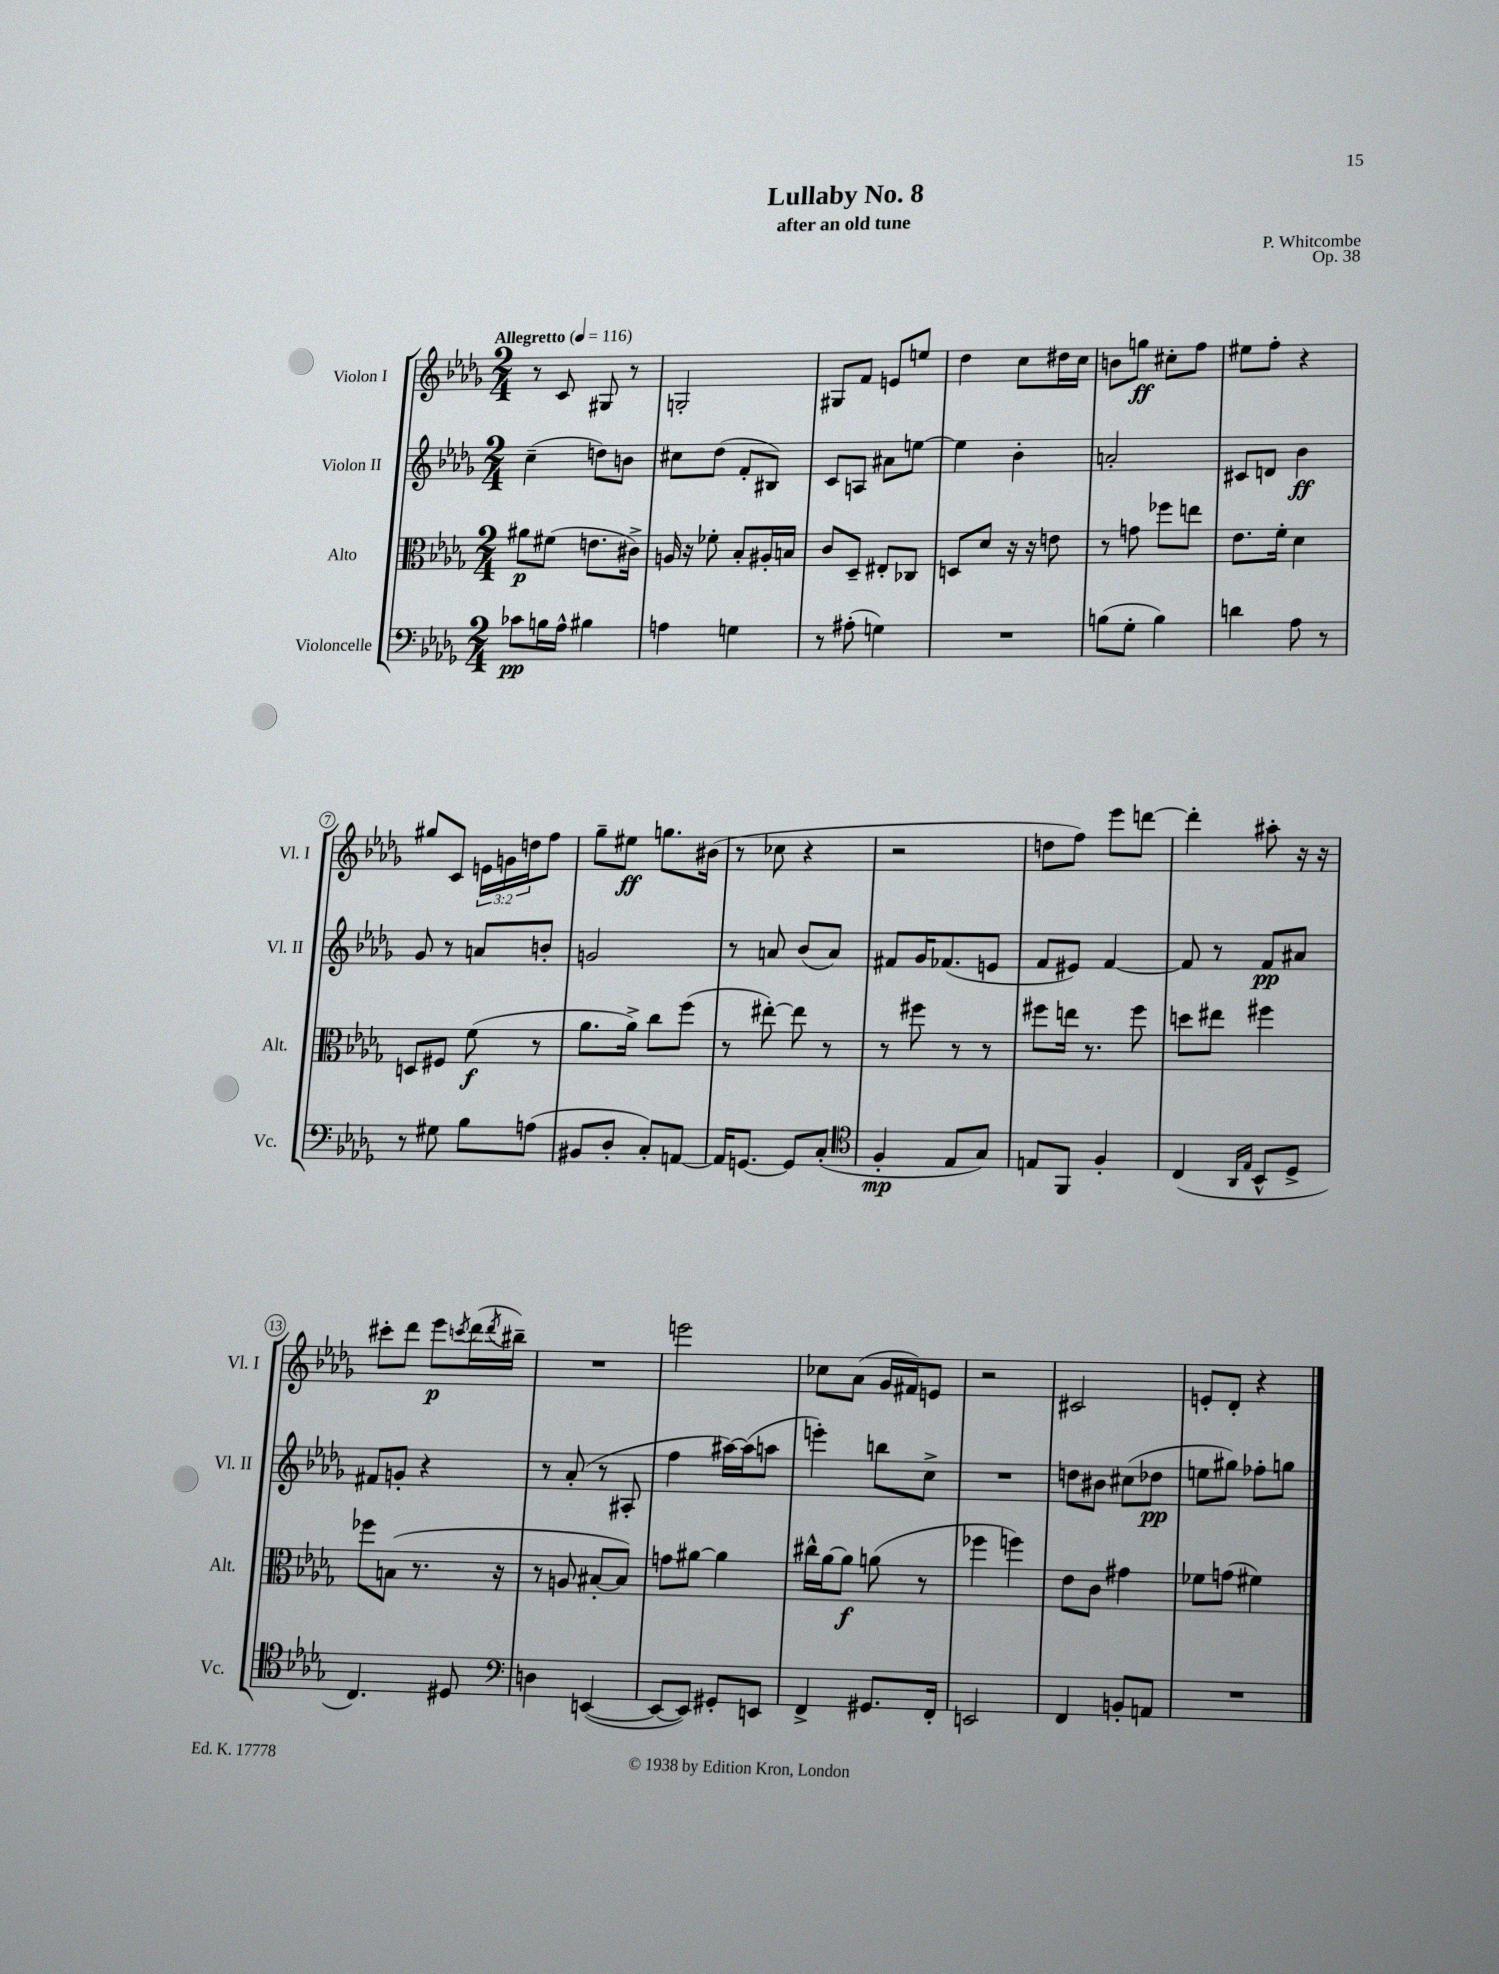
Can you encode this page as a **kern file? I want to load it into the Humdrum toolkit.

**kern	**dynam	**kern	**dynam	**kern	**dynam	**kern	**dynam
*part4	*part4	*part3	*part3	*part2	*part2	*part1	*part1
*staff4	*staff4	*staff3	*staff3	*staff2	*staff2	*staff1	*staff1
*I"Violoncelle	*	*I"Alto	*	*I"Violon II	*	*I"Violon I	*
*I'Vc.	*	*I'Alt.	*	*I'Vl. II	*	*I'Vl. I	*
*clefF4	*	*clefC3	*	*clefG2	*	*clefG2	*
*k[b-e-a-d-g-]	*	*k[b-e-a-d-g-]	*	*k[b-e-a-d-g-]	*	*k[b-e-a-d-g-]	*
*M2/4	*	*M2/4	*	*M2/4	*	*M2/4	*
*MM116	*	*MM116	*	*MM116	*	*MM116	*
=1	=1	=1	=1	=1	=1	=1	=1
!	!	!	!	!	!	!LO:TX:a:B:t=Allegretto	!
8c-X\L	pp	8a#X\L	p	(4cc~\	.	8r	.
16Bn\L	.	(8f#X\J	.	.	.	8c/	.
16A-^^\JJ	.	.	.	.	.	.	.
4B#X\	.	8.en\L	.	8ddn\L)	.	8G#X/	.
.	.	.	.	8bn\J	.	8r	.
.	.	16c#X^\Jk)	.	.	.	.	.
=2	=2	=2	=2	=2	=2	=2	=2
4An\	.	16An/	.	8cc#X\L	.	2Gn'/	.
.	.	16r	.	.	.	.	.
.	.	8f-X'\	.	(8dd-\J	.	.	.
4Gn\	.	8B-'/L	.	8f'/L	.	.	.
.	.	16A#X'/L	.	8B#X/J)	.	.	.
.	.	16Bn/JJ	.	.	.	.	.
=3	=3	=3	=3	=3	=3	=3	=3
8r	.	8c/L	.	8c/L	.	8G#X/L	.
(8A#X'\	.	8D-~/J	.	8An/J	.	8f/J	.
4Gn\)	.	8E#X'/L	.	8a#X\L	.	8en/L	.
.	.	8C-X/J	.	[8een\J	.	8een/J	.
=4	=4	=4	=4	=4	=4	=4	=4
2r	.	8Dn/L	.	4ee\]	.	4dd-\	.
.	.	8d-/J	.	.	.	.	.
.	.	16r	.	4b-'\	.	8cc\L	.
.	.	16r	.	.	.	.	.
.	.	8en\	.	.	.	16dd#X\L	.
.	.	.	.	.	.	16cc\JJ	.
=5	=5	=5	=5	=5	=5	=5	=5
(8Bn\L	.	8r	.	2an'/	.	8bn\L	.
8G-'\J	.	8gn\	.	.	.	8ggn\J	ff
4B\)	.	8ff-X\L	.	.	.	8cc#X'\L	.
.	.	8een\J	.	.	.	8ff\J	.
=6	=6	=6	=6	=6	=6	=6	=6
4dn\	.	8.e-\L	.	8c#X/L	.	8ee#X\L	.
.	.	.	.	8dn/J	.	8ff'\J	.
.	.	16f'\Jk	.	.	.	.	.
8A-\	.	4d-\	.	4b-\	ff	4r	.
8r	.	.	.	.	.	.	.
!!LO:LB:g=z
=7	=7	=7	=7	=7	=7	=7	=7
8r	.	8Dn/L	.	8g-/	.	8gg#X/L	.
8G#X\	.	8F#X/J	.	8r	.	8c/J	.
8B-\L	.	(8f\	f	8an/L	.	24en\LL	.
.	.	.	.	.	.	24gn\	.
.	.	.	.	.	.	24ddn\J	.
(8An\J	.	8r	.	8bn'/J	.	8ff\J	.
=8	=8	=8	=8	=8	=8	=8	=8
8BB#X/L	.	8.a-\L	.	2gn/	.	8gg-~\L	.
8D-'/J	.	.	.	.	.	8ee#X\J	ff
.	.	16a-^\Jk)	.	.	.	.	.
8C'/L)	.	8cc\L	.	.	.	8.ggn\L	.
[8AAn/J	.	(8ff\J	.	.	.	.	.
.	.	.	.	.	.	(16b#X\Jk	.
=9	=9	=9	=9	=9	=9	=9	=9
16AA/KL]	.	8r	.	8r	.	8r	.
[8.GGn/J	.	.	.	.	.	.	.
.	.	[8ee#X'\)	.	8an/	.	8cc-X\	.
8GG/L]	.	8ee#\]	.	(8b-/L	.	4r	.
(8C'/J	.	8r	.	8a/J)	.	.	.
=10	=10	=10	=10	=10	=10	=10	=10
*clefC4	*	*	*	*	*	*	*
4F'/	mp	8r	.	8f#X/L	.	2r	.
.	.	8ff#X\	.	16g-/K	.	.	.
.	.	.	.	(8.f-X/	.	.	.
8E-/L	.	8r	.	.	.	.	.
8G-/J)	.	8r	.	8en/J	.	.	.
=11	=11	=11	=11	=11	=11	=11	=11
8En/L	.	8ff#X\L	.	8f/L	.	8ddn\L	.
8FF/J	.	16een\Jk	.	8e#X/J)	.	8ff\J)	.
.	.	8.r	.	.	.	.	.
4F'/	.	.	.	[4f/	.	8eee-\L	.
.	.	8ff#\	.	.	.	[8dddn\J	.
=12	=12	=12	=12	=12	=12	=12	=12
(4C/	.	8ddn\L	.	8f/]	.	4ddd'\]	.
.	.	8ee#X\J	.	8r	.	.	.
16qqAA-/LL	.	.	.	.	.	.	.
16qqE-/JJ	.	.	.	.	.	.	.
8BB-^^/L	.	4ff#X\	.	8f/L	pp	8aa#X'\	.
8D-^/J	.	.	.	8a#X/J	.	16r	.
.	.	.	.	.	.	16r	.
!!LO:LB:g=z
=13	=13	=13	=13	=13	=13	=13	=13
4.C/)	.	8ff-X\L	.	8f#X/L	.	8ccc#X'\L	.
.	.	(8Bn\J	.	8gn'/J	.	8ddd-\J	.
.	.	8.r	.	4r	.	8eee-\L	p
.	.	.	.	.	.	8qcccn/	.
8D#X/	.	.	.	.	.	(16ddd-\L	.
.	.	.	.	.	.	8qddd-/	.
.	.	16r	.	.	.	16bb#X~\JJ)	.
=14	=14	=14	=14	=14	=14	=14	=14
*clefF4	*	*	*	*	*	*	*
4Dn\	.	8r	.	8r	.	2r	.
.	.	8An/	.	(8a-'/	.	.	.
([4EEn/	.	[8B#X'/L	.	8r	.	.	.
.	.	8B#/J])	.	8A#X'/	.	.	.
=15	=15	=15	=15	=15	=15	=15	=15
8EE/L_	.	8gn\L	.	4ff\	.	2eeen\	.
8EE/J])	.	[8a#X\J	.	.	.	.	.
8GG#X'/L	.	4a#\]	.	[16aa#X\LL)	.	.	.
.	.	.	.	(16aa#\J]	.	.	.
8EEn/J	.	.	.	8aan\J	.	.	.
=16	=16	=16	=16	=16	=16	=16	=16
4FF^/	.	16cc#X^^\LL	.	4eeen'\)	.	8cc-X\L	.
.	.	[16a-\J	.	.	.	.	.
.	.	8a-\J]	f	.	.	(8a-\J	.
8.GG#X/L	.	(8an\	.	8bbn\L	.	16g-/LL	.
.	.	.	.	.	.	16f#X/J)	.
.	.	8r	.	8cc^\J	.	8en/J	.
16FF'/Jk	.	.	.	.	.	.	.
=17	=17	=17	=17	=17	=17	=17	=17
2EEn/	.	4ff-X\	.	2r	.	2r	.
.	.	4ffn\)	.	.	.	.	.
=18	=18	=18	=18	=18	=18	=18	=18
4FF/	.	8e-\L	.	8ddn\L	.	2c#X/	.
.	.	8c\J	.	8b#X\J	.	.	.
8BBn'/L	.	4g#X\	.	(8cc#X\L	.	.	.
8AAn/J	.	.	.	8dd-X\J	pp	.	.
=19	=19	=19	=19	=19	=19	=19	=19
2r	.	8f-X\L	.	8een\L	.	8en'/L	.
.	.	(8gn\J	.	8gg#X\J)	.	8d-'/J	.
.	.	4f#X\)	.	8ff-X'\L	.	4r	.
.	.	.	.	8ggn\J	.	.	.
==	==	==	==	==	==	==	==
*-	*-	*-	*-	*-	*-	*-	*-
